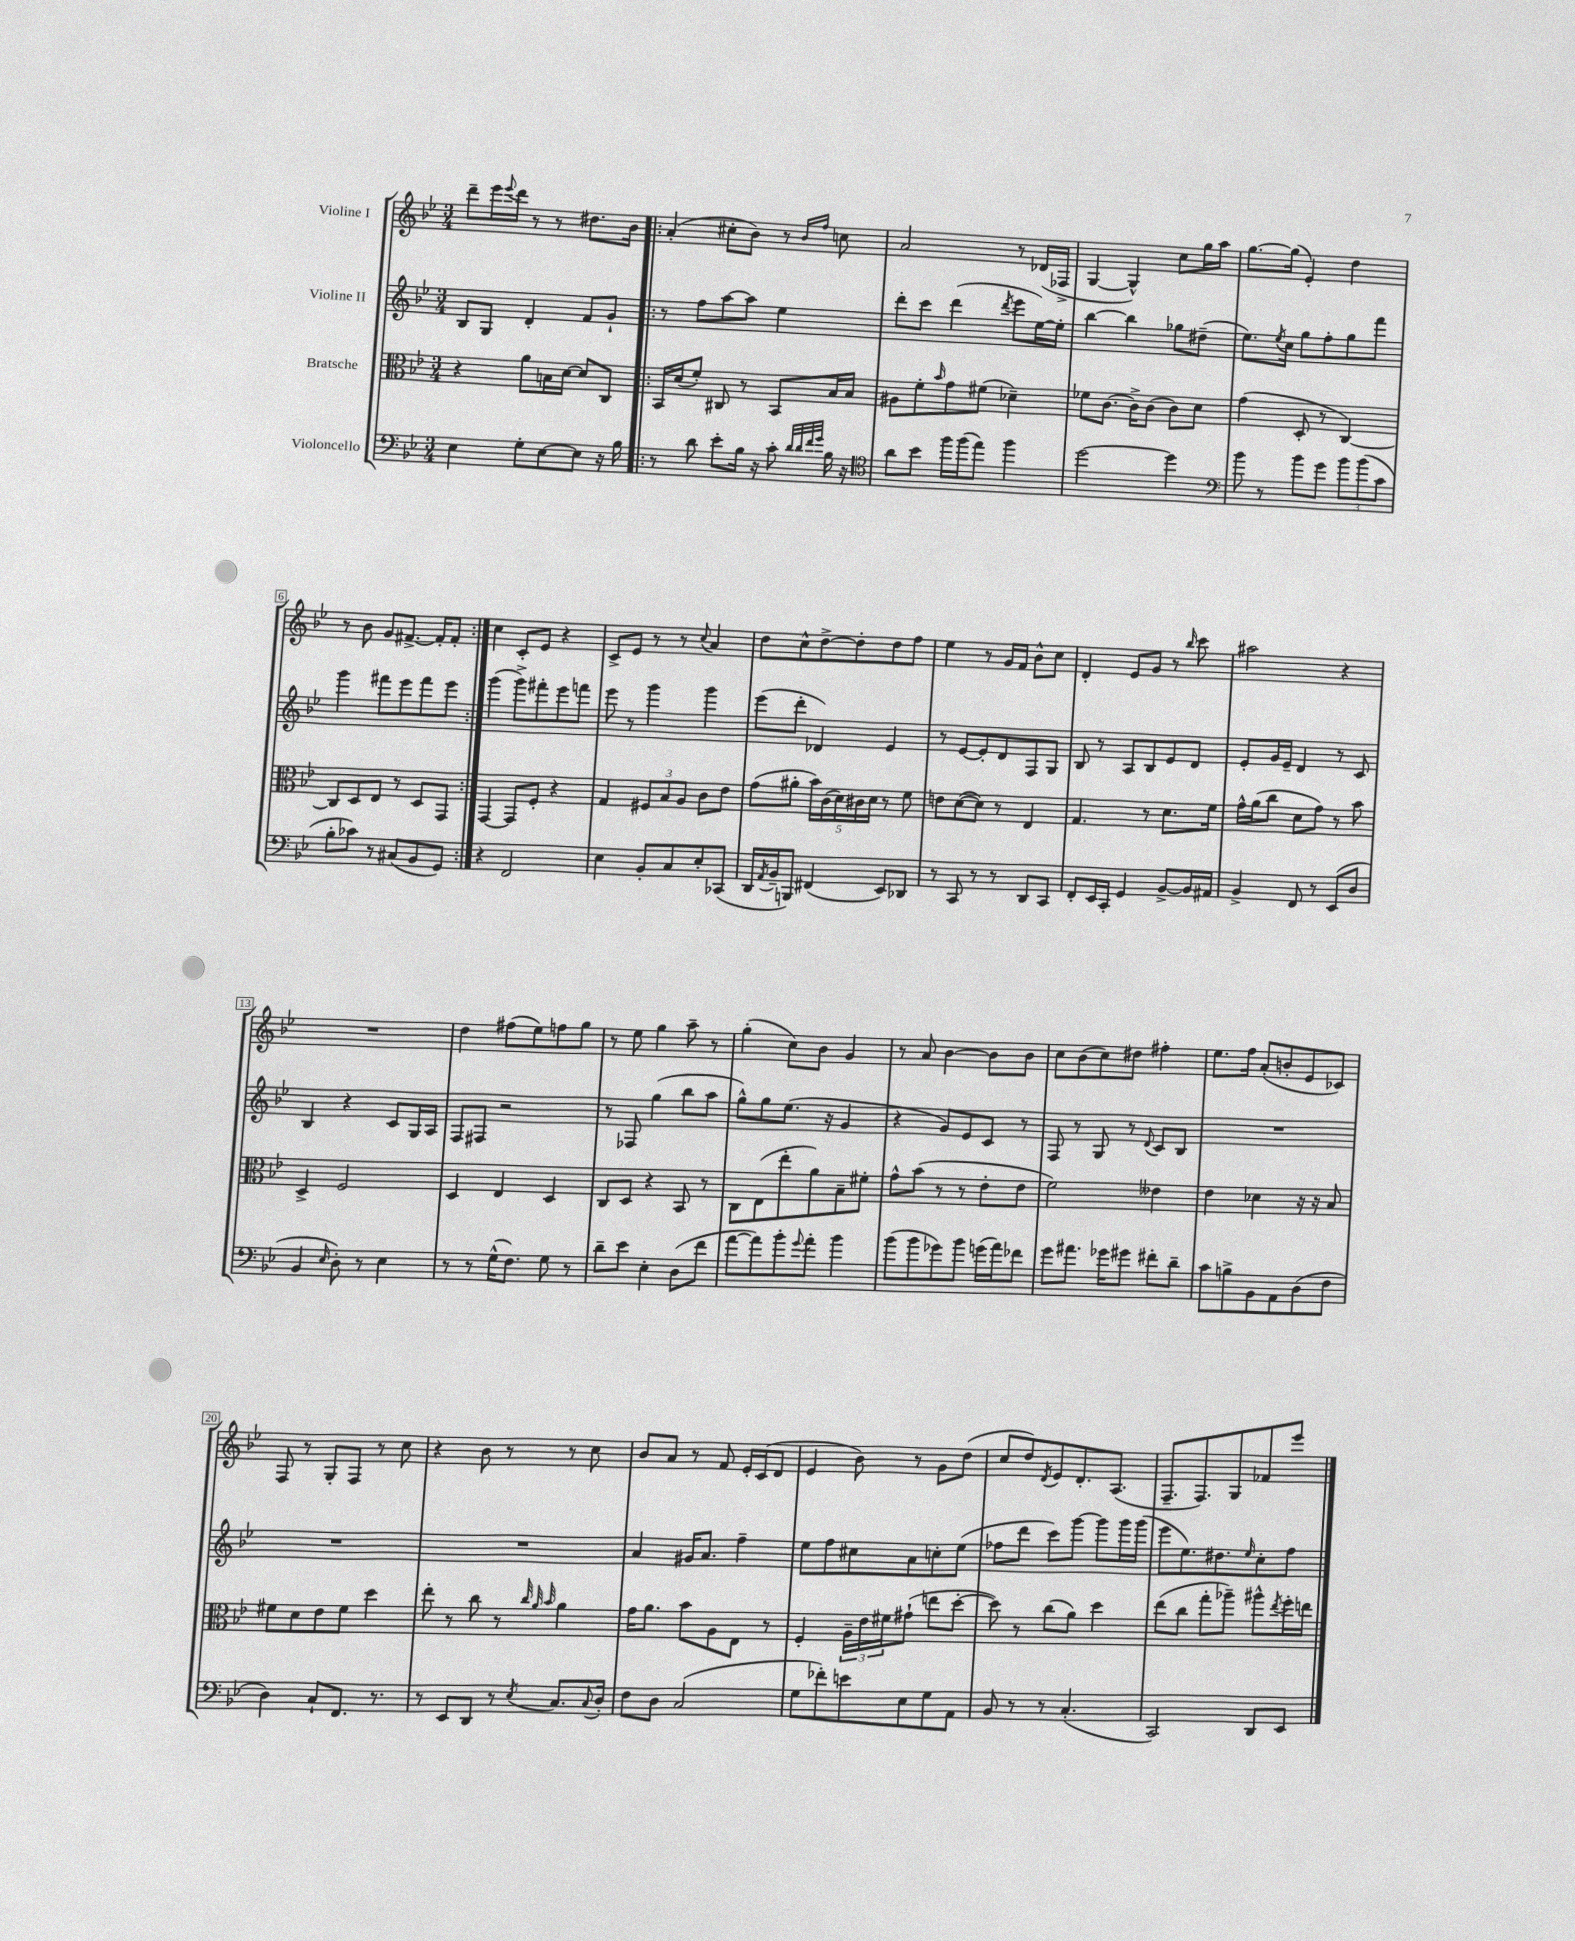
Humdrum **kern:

**kern	**kern	**kern	**kern
*staff4	*staff3	*staff2	*staff1
*clefF4	*clefC3	*clefG2	*clefG2
*k[b-e-]	*k[b-e-]	*k[b-e-]	*k[b-e-]
*M3/4	*M3/4	*M3/4	*M3/4
4E-\	4r	8B-/L	8ddd~\L
.	.	8G/J	16eee-\L
.	.	.	8qqeee-/
.	.	.	16ddd\JJ
8G'\L	8a\L	4d'/	8r
[8E-\	16B\L	.	8r
.	[16d\JJ	.	.
8E-\]J	8d/]L	8f/L	8.dd#\L
16r	8C/J	8g`/J	.
16B-\	.	.	16b-\Jk
=!|:	=!|:	=!|:	=!|:
8r	16BB-/LL	8r	(4a'/
.	(16d/J	.	.
8d\	8f'/J)	8ff\L	.
8e-'\L	8C#/	[8aa\	8cc#'\L
16B-\Jk	8r	8aa\]J	8b-\J)
16r	.	.	.
8c'\	8BB-/L	4ee-\	8r
32qqd/LLL	.	.	.
32qqd/	.	.	.
32qqf/	.	.	16qqb-/LL
32qqg/JJJ	.	.	16qqff/JJ
16B-\	16B-/L	.	8cc\
16r	16B-/JJ	.	.
=	=	=	=
*clefC4	*	*	*
8a\L	8A#\L	8ddd'\L	2a/
8b-\J	8f'\	8ccc\J	.
.	16qqb-/	.	.
16ff\LL	8g\	(4ddd\	.
(16ff\J	.	.	.
8ee-\J)	(8f#\J	.	.
.	.	8qddd/	.
4ff\	4d-~\)	8eee-\L	8r
.	.	[16ee-\L)	(16d-/LL
.	.	16ee-'\]JJ	16F-^/JJ
=	=	=	=
[2dd\	8f-\L	[4bb-\	[4G/
.	[8.c\J	.	.
.	.	4bb-\]	4G^^/])
.	16c^\]LK	.	.
.	(8c\J	.	.
4dd\]	8c\L)	8gg-\L	8cc\L
.	8d\J	(8dd#~\J	16gg\L
.	.	.	16aa\JJ
=	=	=	=
*clefF4	*	*	*
8b-\	(4g\	8.ee-\L)	[8.gg\L
8r	.	.	.
.	.	8qee-/	.
.	.	16cc\Jk	(16gg\]Jk
8b-\L	8D'/	8gg\L	4e-'/)
8g\J	8r	8ff'\	.
12b-\L	[4C/)	8gg\	4dd\
(12b-\	.	.	.
.	.	8fff\J	.
12c\J	.	.	.
=	=	=	=
8B-'\L	8C/]L	4ggg\	8r
8c-\J)	8D/	.	8b-\
8r	8E-/J	8fff#\L	8g/L
(8C#/L	8r	8eee-\	[8.f#^/J
8BB-/	8D/L	8fff#\	.
.	.	.	16f#'/]LK
8GG/J)	8GG/J	8eee-\J	8f#'/J
=:|!	=:|!	=:|!	=:|!
4r	[4GG/	(4ggg\	4cc\
2FF/	8GG/]L	8ggg^\L)	8c'/L
.	8F'/J	8fff#'\	8e-/J
.	4r	8eee-\	4r
.	.	8fff\J	.
=	=	=	=
4E-\	4G/	8eee-\	8c^/L
.	.	8r	8e-/J
8BB-'/L	12F#/L	4ggg\	8r
.	12B-/	.	.
8C/	.	.	8r
.	12A/J	.	.
.	.	.	8qqcc/
8E-'/	8c\L	4ggg\	4a/
(8CC-/J	8e-\J	.	.
=	=	=	=
16DD/LL	(8g\L	(8eee-\L	8dd\L
8qAA/	.	.	.
16BB-~/J	.	.	.
8BBB/J)	8a#'\J	8ddd'\J	8cc^^\
(4FF#/	20b-\LL)	4d-/)	[8dd^\
.	(20c\	.	.
.	20d\)	.	.
.	.	.	8dd'\]
.	20c#\	.	.
.	20d\JJ	.	.
8EE-/L)	8r	4e-/	8dd\
8DD-/J	8f\	.	8ff\J
=	=	=	=
8r	8e\L	8r	4ee-\
8CC/	([8d\	[8e-/L	.
8r	8d\]J)	8e-'/]	8r
8r	8r	8d/	16g/LL
.	.	.	16f/JJ
8DD/L	4E-/	8F/	8b-^^\L
8CC/J	.	8G/J	8cc\J
=	=	=	=
8FF'/L	4.G/	8B-/	4d'/
16EE-/L	.	8r	.
16CC'/JJ	.	.	.
4GG/	.	8A/L	8e-/L
.	8r	8B-/	8g/J
[8BB-^/L	8.d\L	8e-/	8r
.	.	.	16qqbb-/
16BB-/]L	.	8d/J	8ccc\
16AA#/JJ	16f\Jk	.	.
=	=	=	=
4BB-^/	16g^^\LL	8e-'/L	2aa#\
.	(16a\J	.	.
.	8cc\J	16g/L	.
.	.	16e-~/JJ	.
8FF/	8d\L	4d/	.
8r	8g\J)	.	.
(8EE-/L	8r	8r	4r
8D/J	8b-\	8c/	.
=	=	=	=
4BB-/	4D^/	4B-/	2.r
16qqE-/	.	.	.
8D'\)	2F/	4r	.
8r	.	.	.
4E-\	.	8c/L	.
.	.	16G/L	.
.	.	16A/JJ	.
=	=	=	=
8r	4D/	8F/L	4dd\
8r	.	8F#/J	.
(16G^^\LK	4E-/	2r	(8ff#\L
8.F\J)	.	.	.
.	.	.	8ee-\)
8G\	4D/	.	8ff\
8r	.	.	8gg\J
=	=	=	=
8d~\L	8C/L	8r	8r
8e-\J	8D/J	8F-/	8ee-\
4E-'\	4r	(4gg\	4gg\
(8D\L	8BB-/	8bb-\L	8aa~\
8f\J	8r	8aa\J	8r
=	=	=	=
[8a\L	8C\L	8gg^^\L)	(4gg'\
8a\])	(8E-\	8gg\	.
8b-'\	8ee-'\	(8.ee-\J	8cc\L)
8qqg/	.	.	.
8a'\J	8a\)	.	8b-\J
.	.	16r	.
4b-\	8B-~\	4g/	4g/
.	8f#'\J	.	.
=	=	=	=
(8b-\L	8g^^\L	4r	8r
8b-\	(8b-\J	.	8a/
8g-\)	8r	8g/L)	[4b-\
8b-\J	8r	8e-/	.
(16g\LL	8e-'\L	8c/J	8b-\]L
16a\J)	.	.	.
8f-\J	8e-\J	8r	8b-\J
=	=	=	=
8g\L	2f\)	8F/	8cc\L
8.a#\J	.	8r	(8b-\
.	.	8G/	8cc\)
16g-\LK	.	.	.
8g#\J	.	8r	8dd#\J
.	.	8qqd/	.
8f#'\L	4e--\	8c/L	4ff#'\
8d~\J	.	8B-/J	.
=	=	=	=
8c\L	4e-\	2.r	8.ee-\L
8B^\	.	.	.
.	.	.	16ff\Jk
8BB-\	4d-\	.	(8a'/L
8AA\	.	.	8b'/
(8D\	16r	.	8e-/
.	16r	.	.
8F\J	8B-/	.	8c-/J)
=	=	=	=
4D\)	8f#\L	2.r	8F/
.	8d\	.	8r
8C`/L	8e-\	.	8G'/L
8.FF/J	8f#\J	.	8F/J
.	4dd\	.	8r
8.r	.	.	.
.	.	.	8cc\
=	=	=	=
8r	8ee-'\	2.r	4r
8EE-/L	8r	.	.
8DD/J	8cc\	.	8b-\
8r	8r	.	8r
.	32qqcc/	.	.
.	32qqa/	.	.
8qE-/	32qqb-/	.	.
8.C/L	4a\	.	8r
.	.	.	8cc\
8qqC/	.	.	.
16D'/Jk	.	.	.
=	=	=	=
8F\L	16g\LK	4a/	8b-/L
.	8.a\J	.	.
8D\J	.	.	8a/J
(2C/	8b-\L	16g#/LK	8r
.	.	8.a/J	.
.	8A\	.	8f/
.	8E-\J	4ff~\	16e-'/LL
.	.	.	(16c/J
.	8r	.	8d/J
=	=	=	=
8G\L	4F'/	8ee-\L	4e-/
8f-'\)	.	8ff\	.
8e\	24A~\LL	8cc#\	8b-\)
.	24e-\	.	.
.	24f#\J	.	.
8E-\	(8g#`\J	8a\	8r
8G\	8ee\L	8cc'\	8g\L
8AA\J	[8dd'\J	(8ee-\J	(8dd\J
=	=	=	=
8BB-/	8dd\])	8ff-\L	8cc/L
8r	8r	8ddd\J	8dd/)
.	.	.	8qd/
8r	(8cc\L	8ccc\L)	8e-/
(4.C'/	8a\J)	[8ggg\J	8.d'/
.	4dd\	8ggg\]L	.
.	.	.	(8.A/J
.	.	16ggg\L	.
.	.	(16ggg\JJ	.
=	=	=	=
2CC/)	(8ee-\L	8eee-\L	8.F~/L
.	8cc\J	8.ee-\)	.
.	.	.	8.F/)
.	8gg'\L	.	.
.	.	8.dd#\	.
.	8aa-~\J)	.	8G/
.	.	16qqee-/	.
8DD/L	8aa#^^\L	8cc'\	8f-/
.	8qee-/	.	.
8EE-/J	16ff'\L	8ff\J	8eee-/J
.	16ee\JJ	.	.
==	==	==	==
*-	*-	*-	*-
